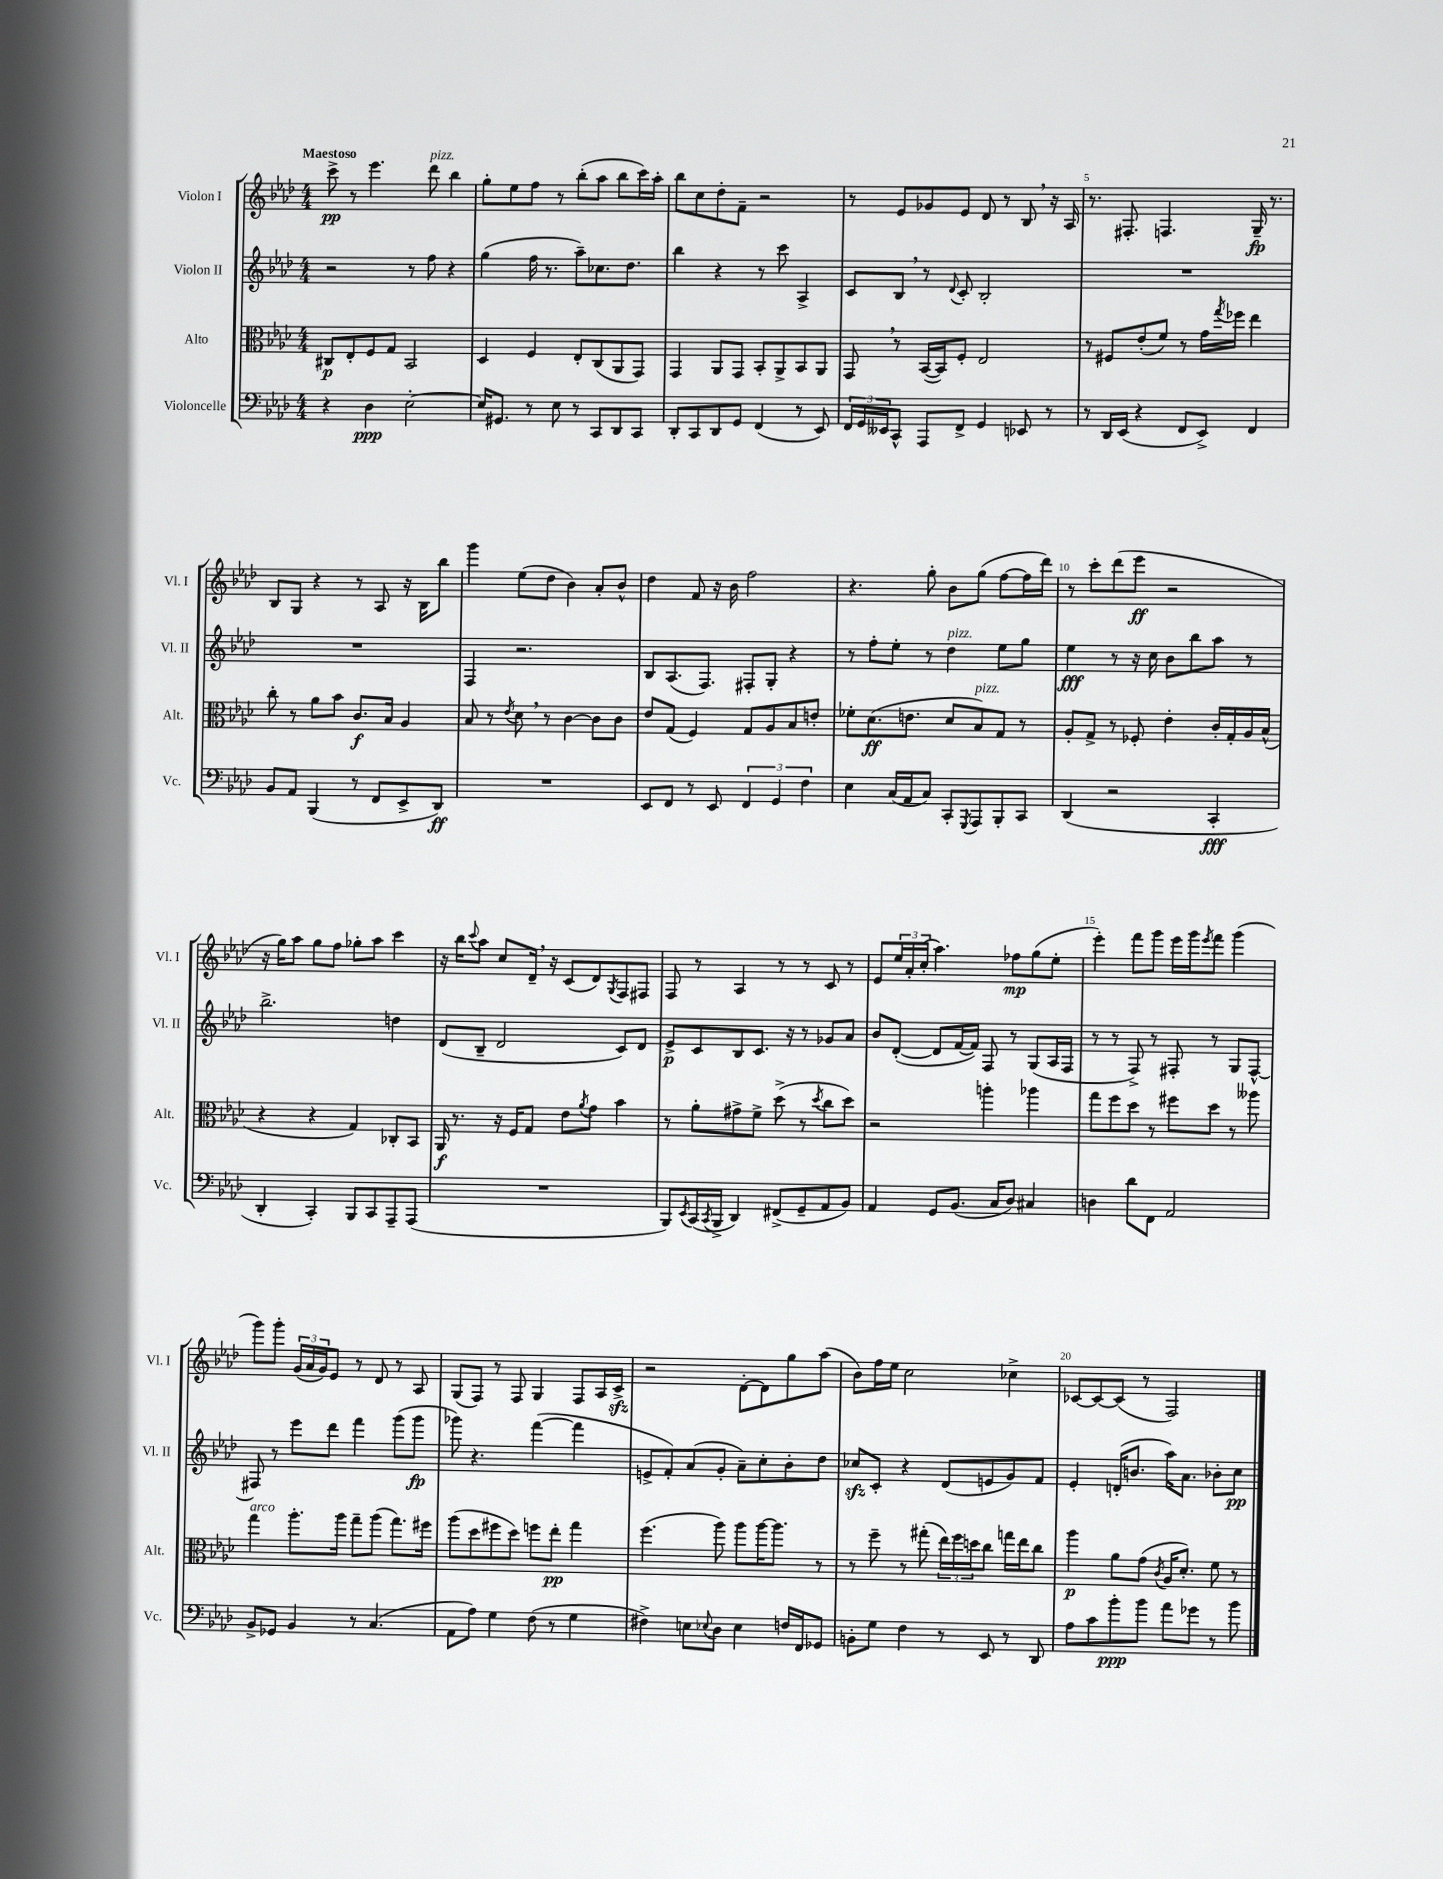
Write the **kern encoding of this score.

**kern	**kern	**kern	**kern
*staff4	*staff3	*staff2	*staff1
*clefF4	*clefC3	*clefG2	*clefG2
*k[b-e-a-d-]	*k[b-e-a-d-]	*k[b-e-a-d-]	*k[b-e-a-d-]
*M4/4	*M4/4	*M4/4	*M4/4
4r	8C#	2r	8ccc^
.	8E-'	.	8r
4D-	8F	.	4.eee-
.	8G	.	.
[2E-'	2BB-	8r	.
.	.	8ff	8ddd-
.	.	4r	4bb-
=	=	=	=
16E-]	4D-	(4gg	8gg'
8.GG#	.	.	.
.	.	.	8ee-
8r	4F	16ff	8ff
.	.	8.r	.
8E-	.	.	8r
8r	8E-'	8aa-~)	(8bb-'
8CC	(8C	8.cc-	8aa-
8DD-	8AA-	.	8bb-
.	.	8.dd-	.
8CC	8GG)	.	16ccc)
.	.	.	16aa-'
=	=	=	=
8DD-'	4GG	4bb-	8bb-
8CC	.	.	8cc
8DD-	8AA-	4r	8dd-'
8GG	8GG	.	8f~
(4FF	8BB-'	8r	2r
.	8AA-^	8ccc	.
8r	8BB-	4A-^	.
8EE-)	8AA-	.	.
=	=	=	=
24FF	8GG	8c	8r
24GG	.	.	.
24EE--	.	.	.
8CC^^	8r	8B-	8e-
8AAA-	([16BB-	8r	8g-
.	16BB-])	.	.
.	.	8qqd-	.
8FF^	8F'	8c'	8e-
4GG	2E-	2B-'	8d-
.	.	.	8r
8EE-	.	.	8B-
8r	.	.	16r
.	.	.	16A-
=	=	=	=
8r	8r	1r	8.r
16DD-	8F#	.	.
(16EE-	.	.	8.F#'
4r	(8e-'	.	.
.	8f)	.	4.F
8FF	8r	.	.
8EE-^)	16g	.	.
.	8qgg	.	.
.	16ff-	.	.
4FF	4ee-	.	16G~
.	.	.	8.r
=	=	=	=
8BB-	8cc'	1r	8B-
8AA-	8r	.	8G
(4BBB-	8a-	.	4r
.	8b-	.	.
8r	8.c	.	8r
8FF	.	.	8A-
.	16B-	.	.
8EE-^	4A-	.	16r
.	.	.	16B-
8DD-)	.	.	8bb-
=	=	=	=
1r	8B-	4F	4ggg
.	8r	.	.
.	8qe-	.	.
.	8d-	2.r	(8ee-
.	8r	.	8dd-
.	[4c	.	4b-)
.	8c]	.	8a-'
.	8c	.	8b-^^
=	=	=	=
8EE-	8e-	8B-	4dd-
8FF	(8G	(8.A-	.
8r	4F)	.	8f
.	.	8.F)	.
8EE-	.	.	16r
.	.	.	16b-
6FF	8G	8F#'	2ff
.	8A-	8G'	.
6GG	.	.	.
.	8B-	4r	.
6F	.	.	.
.	8e'	.	.
=	=	=	=
4E-	8f-'	8r	4.r
.	(8.d-	8ff'	.
(16C	.	8ee-'	.
16AA-	8.e	.	.
8C)	.	8r	8gg'
8CC'	8d-	4dd-	8b-
8qGGG	.	.	.
8AAA-	8B-)	.	(8gg
8BBB-'	8G	8ee-	[8ff
8CC	8r	8gg	16ff]
.	.	.	16ddd-)
=	=	=	=
(4DD-	8A-'	4ee-	8r
.	8G^	.	8ccc'
2r	8r	8r	(8ddd-
.	8F-'	16r	8eee-
.	.	16cc	.
.	4e-'	8b-	2r
.	.	8bb-	.
4CC'	16c'	8aa-	.
.	16G'	.	.
.	16A-	8r	.
.	(16B-^^	.	.
=	=	=	=
4DD-'	4r	2.bb-^	16r
.	.	.	16gg)
.	.	.	8aa-
4CC')	4r	.	8gg
.	.	.	8ff
8BBB-	4G)	.	8gg-'
8CC	.	.	8aa-
8AAA-~	8C-'	4dd	4ccc
(8AAA-	8BB-	.	.
=	=	=	=
1r	16AA-	(8d-	16r
.	8.r	.	16bb-
.	.	.	8qqccc
.	.	8B-~	8aa-
.	16r	2d-	8cc
.	16F	.	.
.	8G	.	16d-~
.	.	.	16r
.	8e-	.	(8c
.	8qa-	.	.
.	8g	.	8d-)
.	.	.	8qG
.	4b-	8c)	8F
.	.	8d-	8F#
=	=	=	=
8BBB-)	8r	8e-^	8F
8qEE-	.	.	.
(16CC	8a-'	8c	8r
8qCC	.	.	.
16BBB-^	.	.	.
4DD-)	8g#^	8B-	4A-
.	8f^	8.c	.
(8FF#^	(8dd-^	.	8r
.	.	16r	.
8GG~	8r	8r	8r
.	8qdd-	.	.
8AA-	8cc	8g-	8c
8BB-)	8dd-)	8a-	8r
=	=	=	=
4AA-	2r	8b-	8e-
.	.	([8d-'	24ee-
.	.	.	24a-'
.	.	.	(24cc'
8GG	.	8d-]	4.aa-)
(8.BB-	.	[16f	.
.	.	16f])	.
.	4aa'	8F	.
16C	.	.	.
8D-)	.	8r	8ff-
4C#	4aa-	(8G	(8gg
.	.	16A-	8ee-'
.	.	16F	.
=	=	=	=
4D	8gg	8r	4eee-')
.	8ff	8r	.
8d-	8dd-	8F^)	8fff
8FF	8r	8r	8ggg
2AA-	8ff#	8F#'	16eee-
.	.	.	16ggg
.	.	.	8qeee-
.	8dd-	8r	8fff
.	8r	8G	(4ggg
.	8aa--	[8F#^^	.
=	=	=	=
8BB-^	4gg	8F#]	8ggg)
8GG-	.	8r	8ggg'
4BB-	8.aa-'	8eee-	(24g
.	.	.	24a-
.	.	.	24g)
.	.	8ddd-	8e-
.	16aa-	.	.
8r	8gg~	4fff	8r
(4.C	(8aa-	.	8d-
.	8.gg)	(8ggg	8r
.	.	8ggg	8A-
.	16ff#	.	.
=	=	=	=
8AA-	(8aa-	8ggg-)	(8G
8A-)	8dd-	4.r	8F)
4G	8ff#	.	8r
.	8dd-)	.	8F
(8F	8ff	([4fff	4G
8r	8ee-'	.	.
4G	4gg	4fff]	8F
.	.	.	16A-
.	.	.	16c^
=	=	=	=
4F#^)	(4.ff	8e^	2r
.	.	8f')	.
8E	.	(8a-	.
8qqE-	.	.	.
8D-	8aa-)	8g'	.
4E-	8aa-	8a-~)	[8d-'
.	[16aa-	8cc'	8d-]
.	8.aa-]	.	.
16F	.	8b-'	8gg
16FF	.	.	.
8GG-	8r	8dd-	(8aa-
=	=	=	=
8BB'	8r	8cc-	8b-)
8G	8ff~	8c'	16ff
.	.	.	16ee-
4F	8r	4r	2cc
.	(8gg#'	.	.
8r	24ee-)	(8d-	.
.	24ff	.	.
.	24dd	.	.
8EE-	8cc	8e	.
8r	16gg	8g)	4cc-^
.	16ee-	.	.
8DD-	8cc	8f	.
=	=	=	=
8A-	4aa-	4e-'	[8c-
8c	.	.	8c-_
8b-'	8a-	(16d'	(8c-]
.	.	8.b	.
8b-	(8g	.	8r
.	8qc	.	.
8a-	16A-	16aa-)	2F)
.	8.d-')	8.a-	.
8g-	.	.	.
8r	8f	8b-'	.
8b-	8r	8cc	.
==	==	==	==
*-	*-	*-	*-
